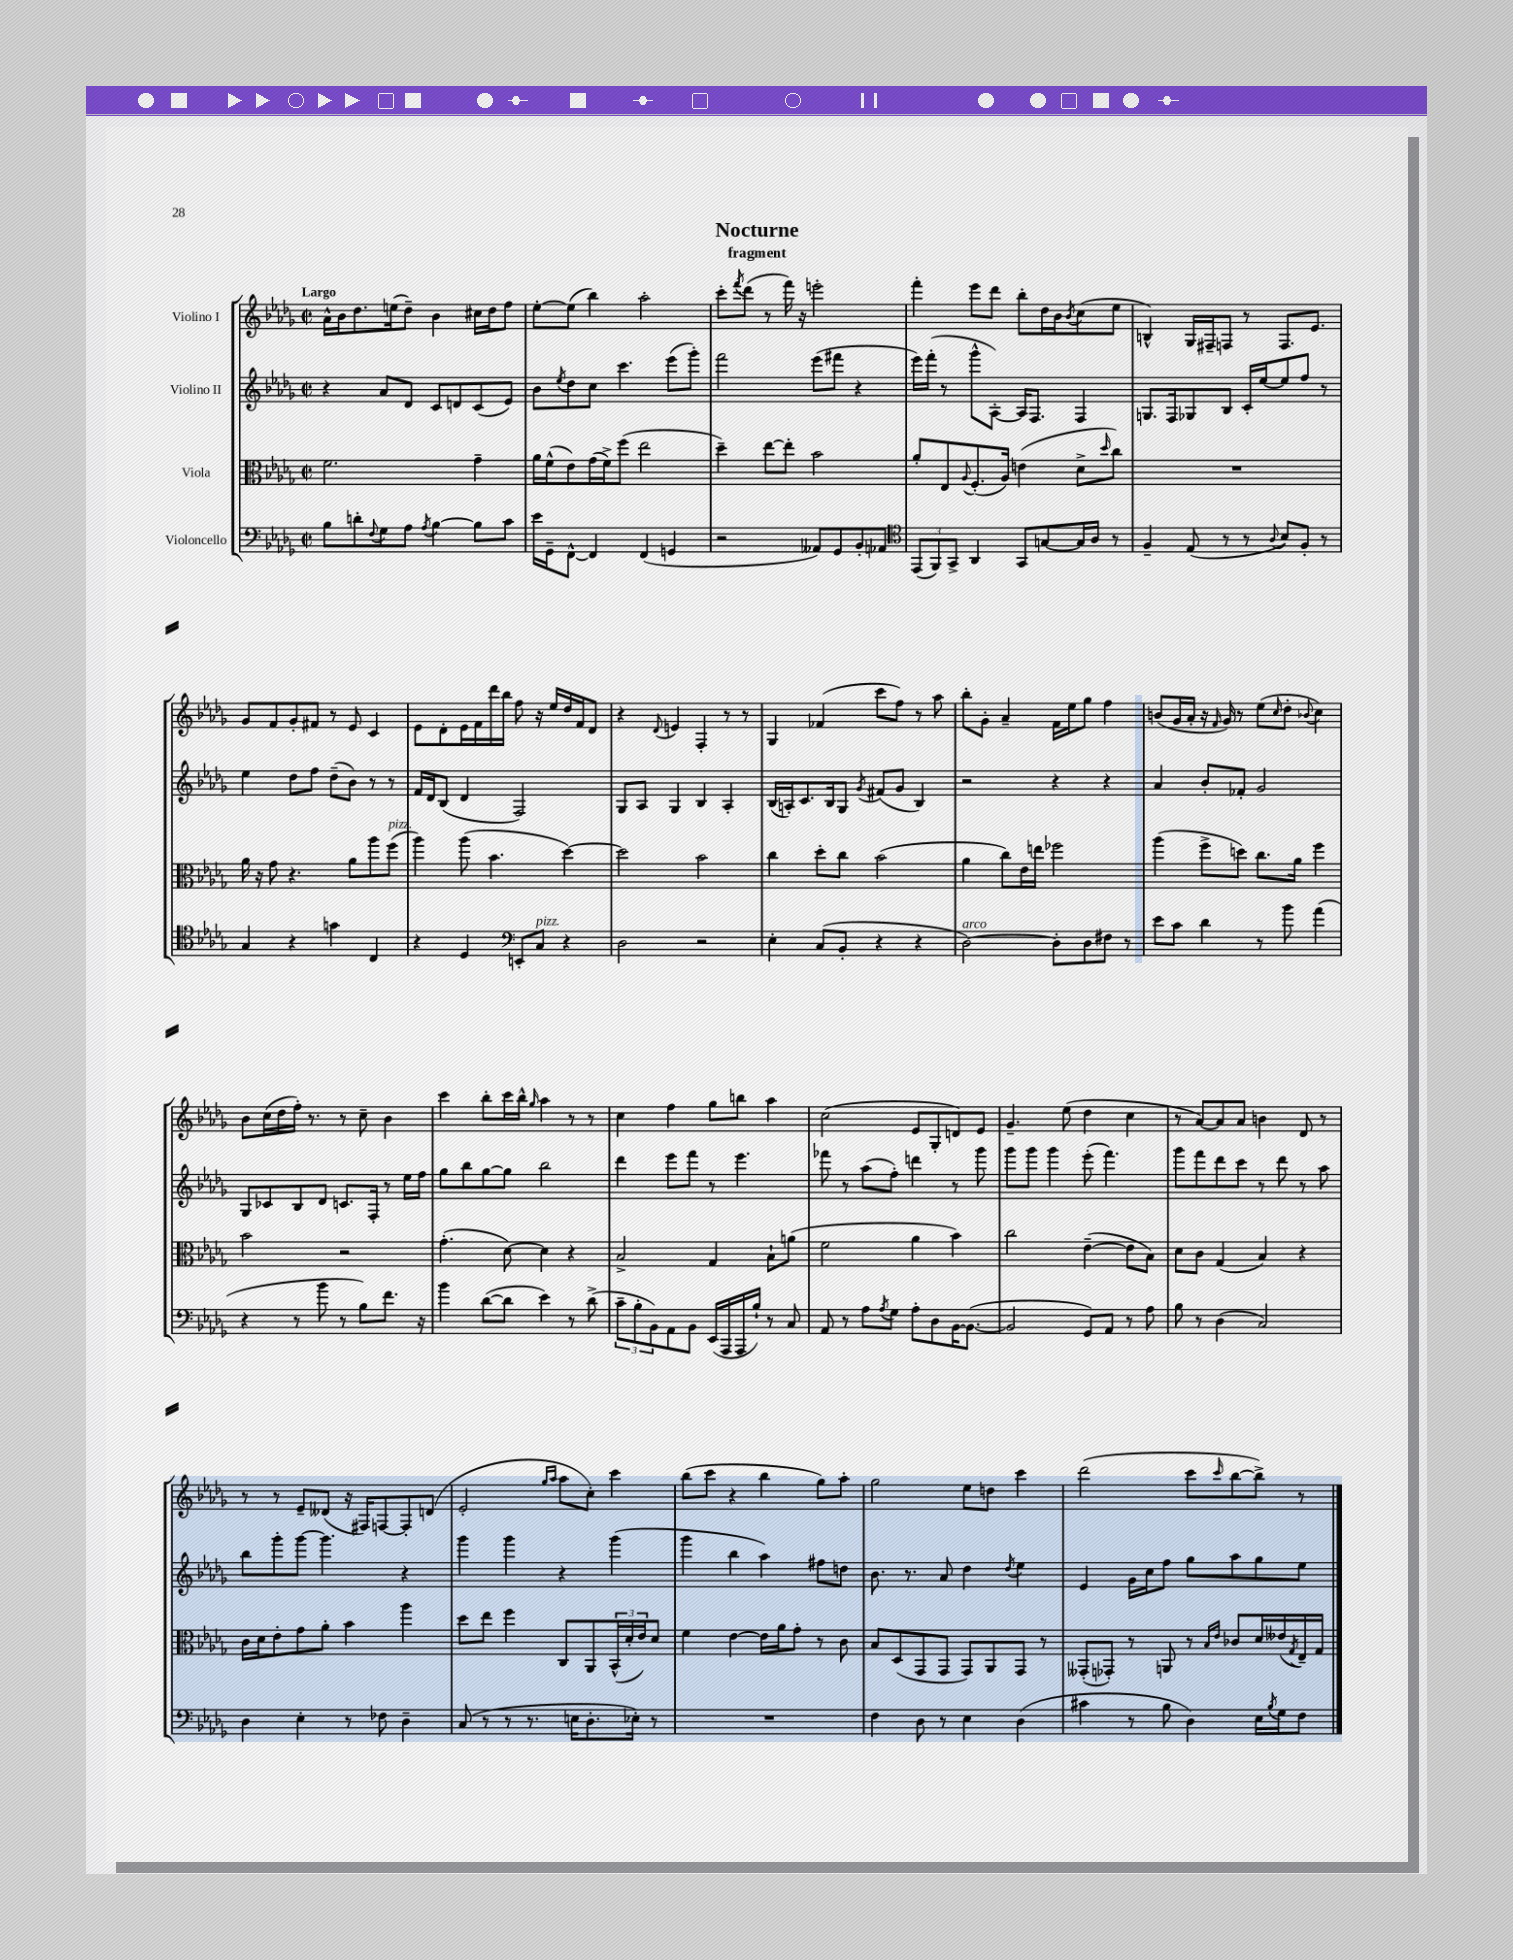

**kern	**kern	**kern	**kern
*staff4	*staff3	*staff2	*staff1
*clefF4	*clefC3	*clefG2	*clefG2
*k[b-e-a-d-g-]	*k[b-e-a-d-g-]	*k[b-e-a-d-g-]	*k[b-e-a-d-g-]
*M2/2	*M2/2	*M2/2	*M2/2
*met(c|)	*met(c|)	*met(c|)	*met(c|)
8B-\L	2.f\	4r	16a-^^\LL
.	.	.	16b-\J
8d'\	.	.	8.dd-\
8qqF/	.	.	.
8G-\	.	8a-/L	.
.	.	.	(16ee\k
8A-\J	.	8d-/J	8dd-~\J)
8qA-/	.	.	.
[4B-\	.	8c/L	4b-\
.	.	8d/	.
8B-\]L	4g-~\	(8c/	16cc#\LL
.	.	.	16dd-\J
8c\J	.	8e-/J)	8ff\J
=	=	=	=
16e-\LL	16a-\LL	8b-\L	[8ee-'\L
16GG-~\J	(16f^^\J	.	.
.	.	8qee-/	.
[8FF^^\J	8e-\)	8dd-\	(8ee-\]J
4FF/]	(16g-\L	8cc\J	4bb-\)
.	16f^\J)	.	.
.	(8ff\J	4.ccc\	.
(4FF/	2ee-\	.	2aa-'\
4GG/	.	(8eee-\L	.
.	.	8ggg-'\J)	.
=	=	=	=
2r	4dd-~\)	2fff\	8ccc'\L
.	.	.	8qfff/
.	.	.	(8ddd-\J
.	[8ee-\L	.	8r
.	8ee-'\]J	.	16fff\)
.	.	.	16r
8AA--/L)	2b-\	(8eee-\L	2eee'\
8GG-/	.	8fff#\J	.
8BB-'/	.	4r	.
8AA-/J	.	.	.
=	=	=	=
*clefC4	*	*	*
(12EE-/L	8a-'/L	16eee-\LL)	4fff'\
.	.	(16fff'\JJ	.
12FF/)	.	.	.
.	8E-/	8r	.
12GG-^/J	.	.	.
.	8qqA-/	.	.
4AA-/	(8.F'/	8ggg-^^\L	8eee-\L
.	.	[8A-'\J)	8ddd-\J
.	16A-/Jk)	.	.
8GG-/L	(4e\	16A-/]LK	8bb-'\L
.	.	8.F/J	.
[8G/	.	.	16dd-\L
.	.	.	16b-\J
.	.	.	8qb-/
16G/]L	8d-^\L	4F/	(8cc\
16A-/JJ	.	.	.
.	16qqdd-/	.	.
8r	8cc\J)	.	8ee-\J
=	=	=	=
4F~/	1r	8.G/L	4B^^/)
.	.	16F/k	.
(8E-/	.	8G-/	16G-/LL
.	.	.	16F#~/J
8r	.	8B-/J	8F/J
8r	.	16c'/LL	8r
.	.	[16ee-/J	.
8qqA-/	.	.	.
8B-/L)	.	8ee-/]	8.F/L
8F'/J	.	8ff/J	.
.	.	.	8.e-/J
8r	.	8r	.
=	=	=	=
4G-/	16a-\	4ee-\	8g-/L
.	16r	.	.
.	8g-\	.	8f/
4r	4.r	8dd-\L	8g-'/
.	.	8ff\J	8f#/J
4g\	.	(8dd-~\L	8r
.	8a-\L	8b-\J)	8e-/
4C/	8aa-\	8r	4c/
.	(8ff\J	8r	.
=	=	=	=
4r	4aa-\)	16f/LL	8e-\L
.	.	16d-/J	.
.	.	(8B-/J	8d-'\
4D-/	(8aa-\	4d-/	16e-\L
.	.	.	16f\
.	4.b-\	.	16ddd-\
.	.	.	16bb-\JJ
*clefF4	*	*	*
8EE'/L	.	2F/)	8ff\
8C/J	.	.	16r
.	.	.	16ee-/LL
4r	[4dd-\)	.	16dd-/
.	.	.	16f/J
.	.	.	8d-/J
=	=	=	=
2D-\	2dd-\]	8G-/L	4r
.	.	8A-/J	.
.	.	.	8qqd-/
.	.	4G-/	4e/
2r	2b-\	4B-/	4F'/
.	.	4A-'/	8r
.	.	.	8r
=	=	=	=
4E-'\	4cc\	(16B-/LL	4G-/
.	.	16A'/J)	.
.	.	8.c/	.
(8C/L	8dd-'\L	.	(4f-/
.	.	16B-/k	.
8BB-'/J	8cc\J	8G-/J	.
.	.	8qg-/	.
4r	(2b-\	(8f#/L	8ccc\L
.	.	8g-/J	8ff\J)
4r	.	4B-/)	8r
.	.	.	8aa-\
=	=	=	=
[2D-\)	4a-\	2r	8bb-'\L
.	.	.	8g-'\J
.	8cc\L)	.	4a-~/
.	16e-\L	.	.
.	16ee\JJ	.	.
8D-'\]L	2ff-\	4r	16f\LL
.	.	.	16ee-\J
8D-\	.	.	8gg-\J
8F#\J	.	4r	4ff\
8r	.	.	.
=	=	=	=
8e-\L	(4aa-\	4a-/	(8b/L
8c\J	.	.	16g-/L
.	.	.	16a-'/JJ
4d-\	8ff^\L	8b-'/L	16r
.	.	.	16qqf/
.	.	.	16g-/)
.	8dd\J)	8f-'/J	8r
8r	8.cc\L	2g-/	(8ee-\L
.	.	.	16qqcc/
8b-\	.	.	8dd-'\J
.	16a-\Jk	.	.
.	.	.	8qqb-/
(4a-\	4ff\	.	4cc\)
=	=	=	=
4r	2b-\	8G-/L	8b-\L
.	.	8c-/	(16cc\L
.	.	.	16dd-\
8r	.	8B-/	16ff'\JJ)
.	.	.	8.r
8b-\	.	8d-/J	.
8r	2r	8.c/L	8r
8B-\L)	.	.	8cc~\
.	.	16F'/Jk	.
8.f\J	.	8r	4b-\
.	.	16ee-\LL	.
16r	.	16ff\JJ	.
=	=	=	=
4b-\	(4.g-'\	8gg-\L	4ccc\
.	.	8bb-\	.
([8d-\L	.	[8gg-\	8bb-'\L
8d-\]J	[8d-\)	8gg-\]J	16ccc\L
.	.	.	16bb-^^\JJ
.	.	.	16qqgg-/
4e-\)	4d-\]	2bb-\	4aa-\
8r	4r	.	8r
(8d-^\	.	.	8r
=	=	=	=
12c~\L	2B-^/	4ddd-\	4cc\
12B-'\	.	.	.
12BB-\)	.	.	.
8AA-\	.	8eee-\L	4ff\
8BB-\J	.	8fff\J	.
(16EE-/LL	4G-/	8r	8gg-\L
16AAA-/	.	.	.
16AAA-/	.	4.eee-\	8bb\J
16B-`/JJ)	.	.	.
8r	8B-`\L	.	4aa-\
8C/	(8a\J	.	.
=	=	=	=
8AA-/	2f\	8fff-\	(2cc\
8r	.	8r	.
8A-\L	.	(8aa-\L	.
8qA-/	.	.	.
8G-\J	.	8ff'\J)	.
8A-'\L	4a-\	4ddd\	8e-/L
8D-\	.	.	8G-'/
[16BB-\K	4b-\)	8r	8d/)
(8.BB-\_J	.	.	.
.	.	8ggg-\	8e-/J
=	=	=	=
2BB-/]	2cc\	8ggg-\L	4.g-~/
.	.	8ggg-\J	.
.	.	4ggg-\	.
.	.	.	(8ee-\
8GG-/L)	([4e-~\	(8eee-'\	4dd-\
8AA-/J	.	4.fff\)	.
8r	8e-\]L	.	4cc\
8A-\	8B-\J)	.	.
=	=	=	=
8B-\	8d-\L	8ggg-\L	8r
8r	8c\J	8fff\	[8a-/L)
(4D-\	(4G-/	8ddd-\	8a-/]
.	.	8ccc\J	8a-/J
2C/)	4B-/)	8r	4b\
.	.	8ddd-\	.
.	4r	8r	8d-/
.	.	8aa-\	8r
=	=	=	=
4D-\	16c\LL	8bb-\L	8r
.	16d-\J	.	.
.	8e-'\	8ggg-'\	8r
4E-'\	8g-\	[8ggg-\J	8e-~/L
.	8a-'\J	4.ggg-\]	(8d--/J
8r	4b-\	.	16r
.	.	.	16F#/LK)
8F-\	.	.	[8F/
4D-~\	4aa-\	4r	8F'/]
.	.	.	(8d/J
=	=	=	=
(8C/	8dd-\L	4ggg-\	2e-'/
8r	8ee-\J	.	.
8r	4ff\	4ggg-\	.
8.r	.	.	.
.	.	.	16qqgg-/LL
.	.	.	16qqaa-/JJ
.	8C/L	4r	8aa-\L
16E\LK	.	.	.
8.D-'\	8AA-/	.	8cc'\J)
.	(24BB-^^/L	(4ggg-\	4ccc\
.	24d-'/	.	.
16E-'\Jk)	.	.	.
.	24e-/J)	.	.
8r	8d-/J	.	.
=	=	=	=
1r	4f\	4ggg-\	(8bb-\L
.	.	.	8ccc\J
.	[4e-\	4bb-\	4r
.	16e-\]LL	4aa-\)	4bb-\
.	16a-\J	.	.
.	8g-'\J	.	.
.	8r	8ff#\L	8gg-\L)
.	8c\	8dd\J	8aa-'\J
=	=	=	=
4F\	8B-/L	8.b-\	2gg-\
.	(8D-/	.	.
.	.	8.r	.
8D-\	8GG-/	.	.
8r	8GG-/J	8a-/	.
4E-\	8GG-/L)	4dd-\	8ee-\L
.	8AA-/	.	8dd\J
.	.	8qdd-/	.
(4D-\	8GG-/J	4ee-\	4ccc\
.	8r	.	.
=	=	=	=
4c#\	(8GG--'/L	4e-/	(2ddd-\
.	8GG-'/J)	.	.
8r	8r	16g-\LL	.
.	.	16cc\J	.
8B-\	8AA/	8ff\J	.
4D-\)	8r	8gg-\L	8ccc\L
.	16qqB-/LL	.	.
.	16qqe-/JJ	.	16qqccc/
.	8c-/L	8aa-\	[8bb-\
16E-\LL	16d-/L	8gg-\	8bb-^\]J)
8qB-/	.	.	.
16G-\J	(16e--/	.	.
.	8qG-/	.	.
8F\J	16E-~/)	8ee-\J	8r
.	16G-/JJ	.	.
==	==	==	==
*-	*-	*-	*-
